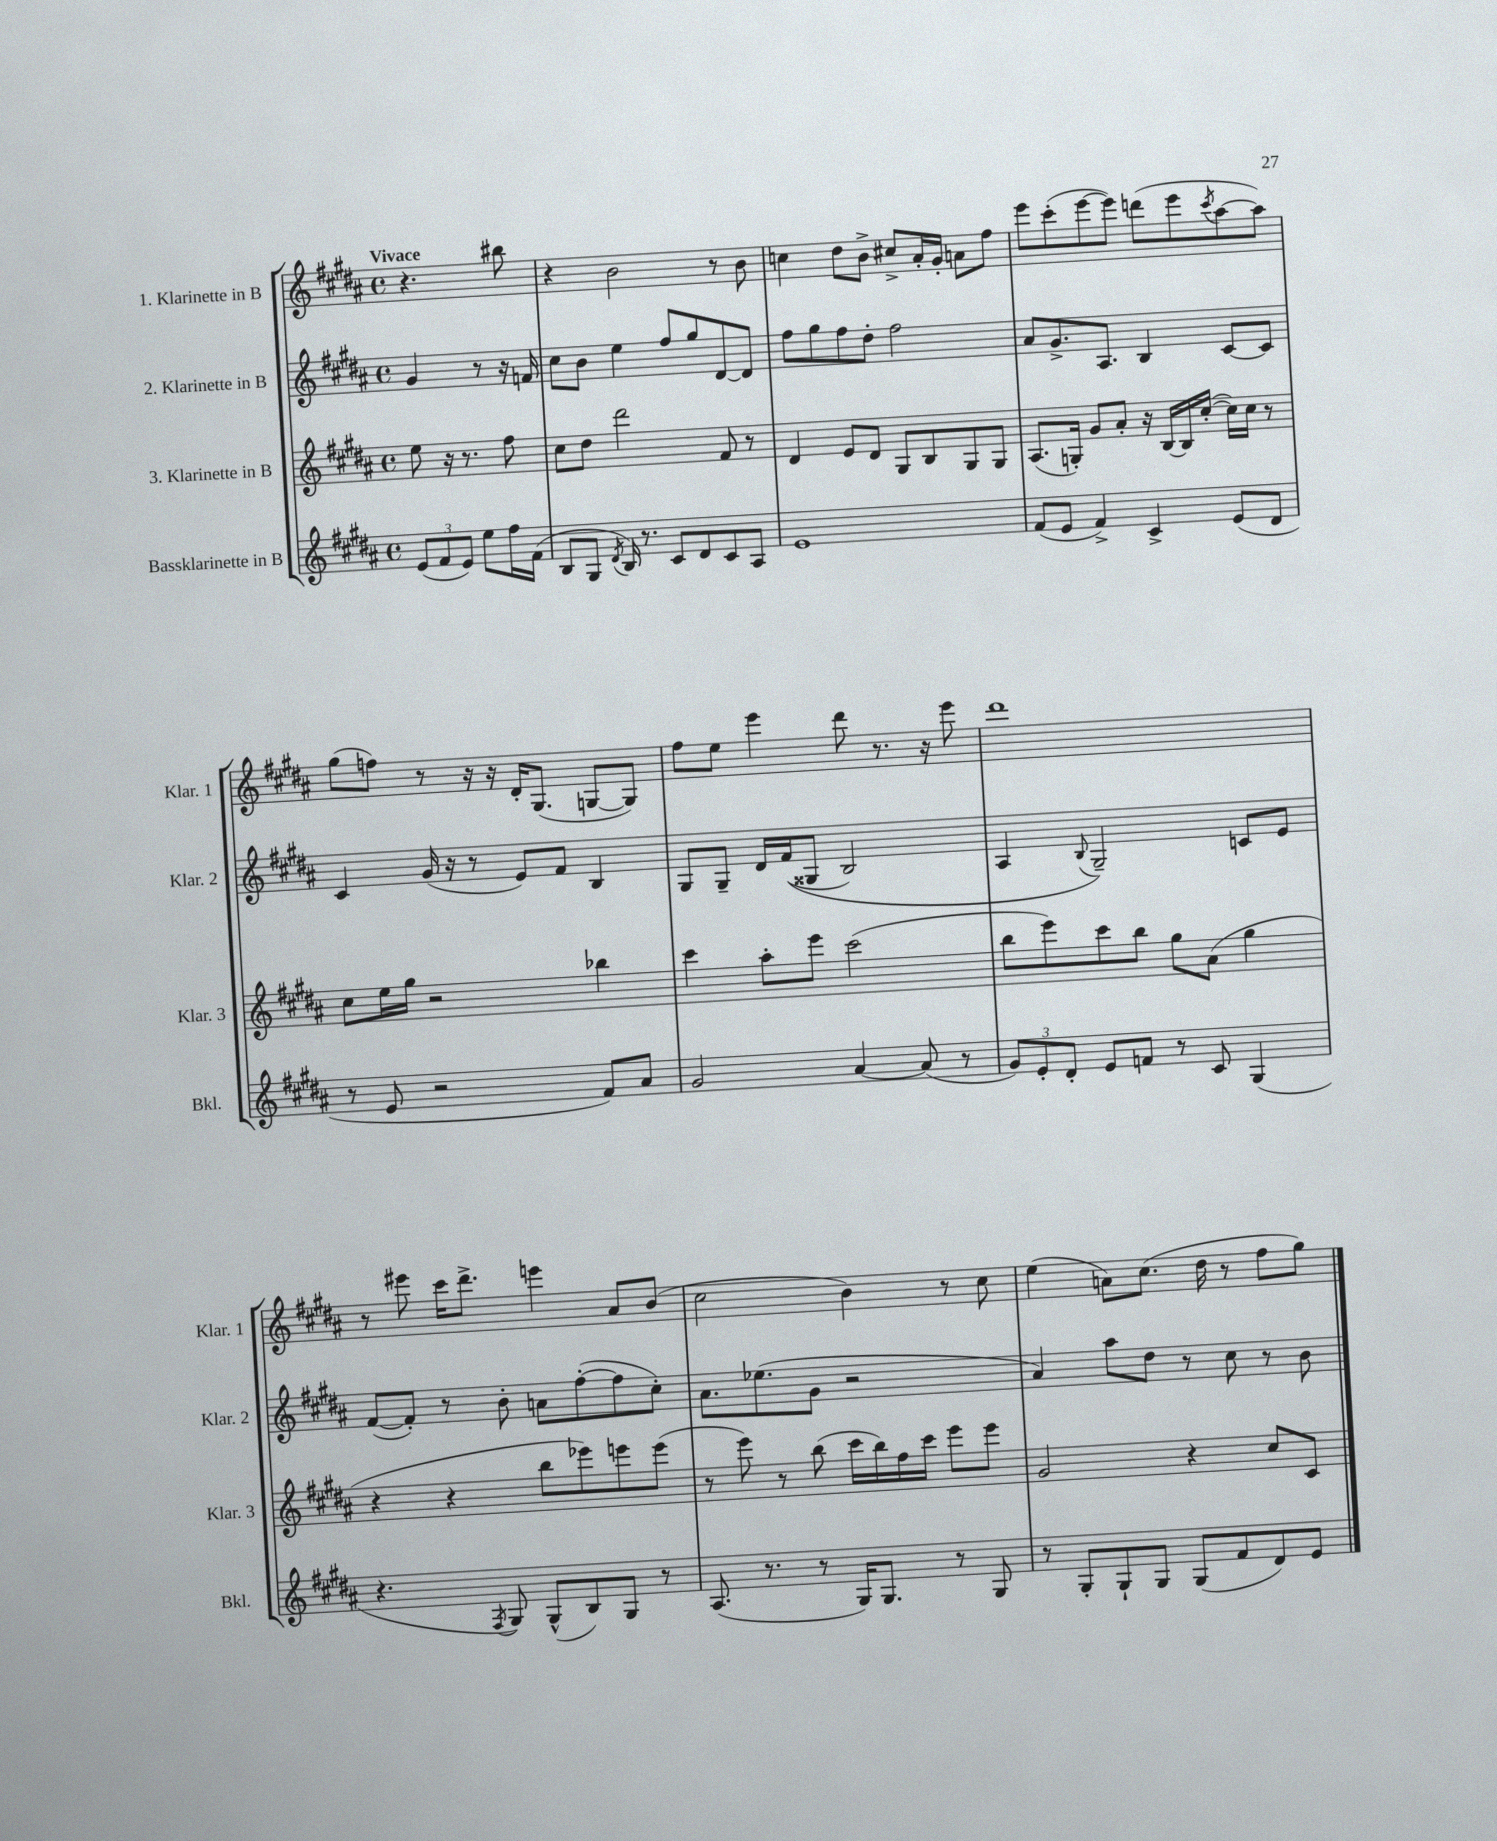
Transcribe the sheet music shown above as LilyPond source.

<<
\new StaffGroup <<
\new Staff = "s0" \with { instrumentName = "1. Klarinette in B" shortInstrumentName = "Klar. 1" } {
    \clef treble \key b \major \defaultTimeSignature \time 4/4 \partial 2 \tempo "Vivace"
    r4. bis''8 |
    r4 b'2 r8 b'8 |
    c''4 dis''8 b'8-> cis''8-> ais'16-. gis'16-. a'8 fis''8 |
    e'''8 cis'''8-.( e'''8~ e'''8) d'''8( e'''8 \acciaccatura { cis'''8 } ais''8~ ais''8) |
    gis''8( f''8) r8 r16 r16 dis'16-. gis8.( g8~ g8) |
    fis''8 e''8 e'''4 dis'''8 r8. r16 e'''8 |
    dis'''1 |
    r8 eis'''8 cis'''16 dis'''8.-> e'''4 ais'8 b'8( |
    cis''2 b'4) r8 cis''8 |
    e''4( a'8) cis''8.( dis''16 r8 fis''8 gis''8) \bar "|." |
}
\new Staff = "s1" \with { instrumentName = "2. Klarinette in B" shortInstrumentName = "Klar. 2" } {
    \clef treble \key b \major \defaultTimeSignature \time 4/4 \partial 2
    gis'4 r8 r16 f'16 |
    cis''8 b'8 e''4 fis''8 gis''8 dis'8~ dis'8 |
    fis''8 gis''8 fis''8 dis''8-. fis''2 |
    ais'8 gis'8.-> ais8. b4 cis'8~ cis'8 |
    cis'4 gis'16( r16 r8 e'8) fis'8 b4 |
    gis8 gis8-- dis'16 fis'16(\( gisis8 b2) |
    ais4 \appoggiatura { b8 } gis2--\) c'8 e'8 |
    fis'8~( fis'8-.) r8 b'8-. a'8 fis''8~-.( fis''8 cis''8-.) |
    ais'8. ees''8.( gis'8 r2 |
    ais'4) ais''8 dis''8 r8 cis''8 r8 b'8 \bar "|." |
}
\new Staff = "s2" \with { instrumentName = "3. Klarinette in B" shortInstrumentName = "Klar. 3" } {
    \clef treble \key b \major \defaultTimeSignature \time 4/4 \partial 2
    e''8 r16 r8. fis''8 |
    cis''8 dis''8 dis'''2 fis'8 r8 |
    dis'4 e'8 dis'8 gis8 b8 gis8 gis8 |
    ais8.( g16-.) gis'8 ais'8-. r16 b16~ b16 cis''16~-.( cis''16) cis''16 r8 |
    cis''8 e''16 gis''16 r2 bes''4 |
    cis'''4 ais''8-. e'''8 cis'''2( |
    b''8 e'''8) cis'''8 b''8 gis''8 ais'8( gis''4 |
    r4 r4 b''8 ees'''8) e'''8 e'''8( |
    r8 e'''8) r8 b''8( cis'''16 b''16) fis''16 cis'''16 e'''8 e'''8 |
    gis'2 r4 cis''8 cis'8 \bar "|." |
}
\new Staff = "s3" \with { instrumentName = "Bassklarinette in B" shortInstrumentName = "Bkl." } {
    \clef treble \key b \major \defaultTimeSignature \time 4/4 \partial 2
    \tuplet 3/2 { e'8( fis'8 e'8) } e''8 fis''16 fis'16( |
    b8 gis8 \acciaccatura { dis'8 } b16) r8. cis'8 dis'8 cis'8 ais8 |
    e'1 |
    fis'8( e'8 fis'4->) cis'4-> e'8( dis'8 |
    r8 e'8 r2 fis'8) ais'8 |
    gis'2 ais'4~ ais'8( r8 |
    \tuplet 3/2 { gis'8) e'8-. dis'8-. } e'8 f'8 r8 cis'8 gis4( |
    r4. \acciaccatura { fis8 } gis8) gis8-^( b8) gis8 r8 |
    ais8.( r8. r8 gis16) gis8. r8 gis8 |
    r8 gis8-. gis8-! gis8 gis8( fis'8 dis'8) e'8 \bar "|." |
}
>>
>>
\layout { \context { \Score \remove "Bar_number_engraver" } }
